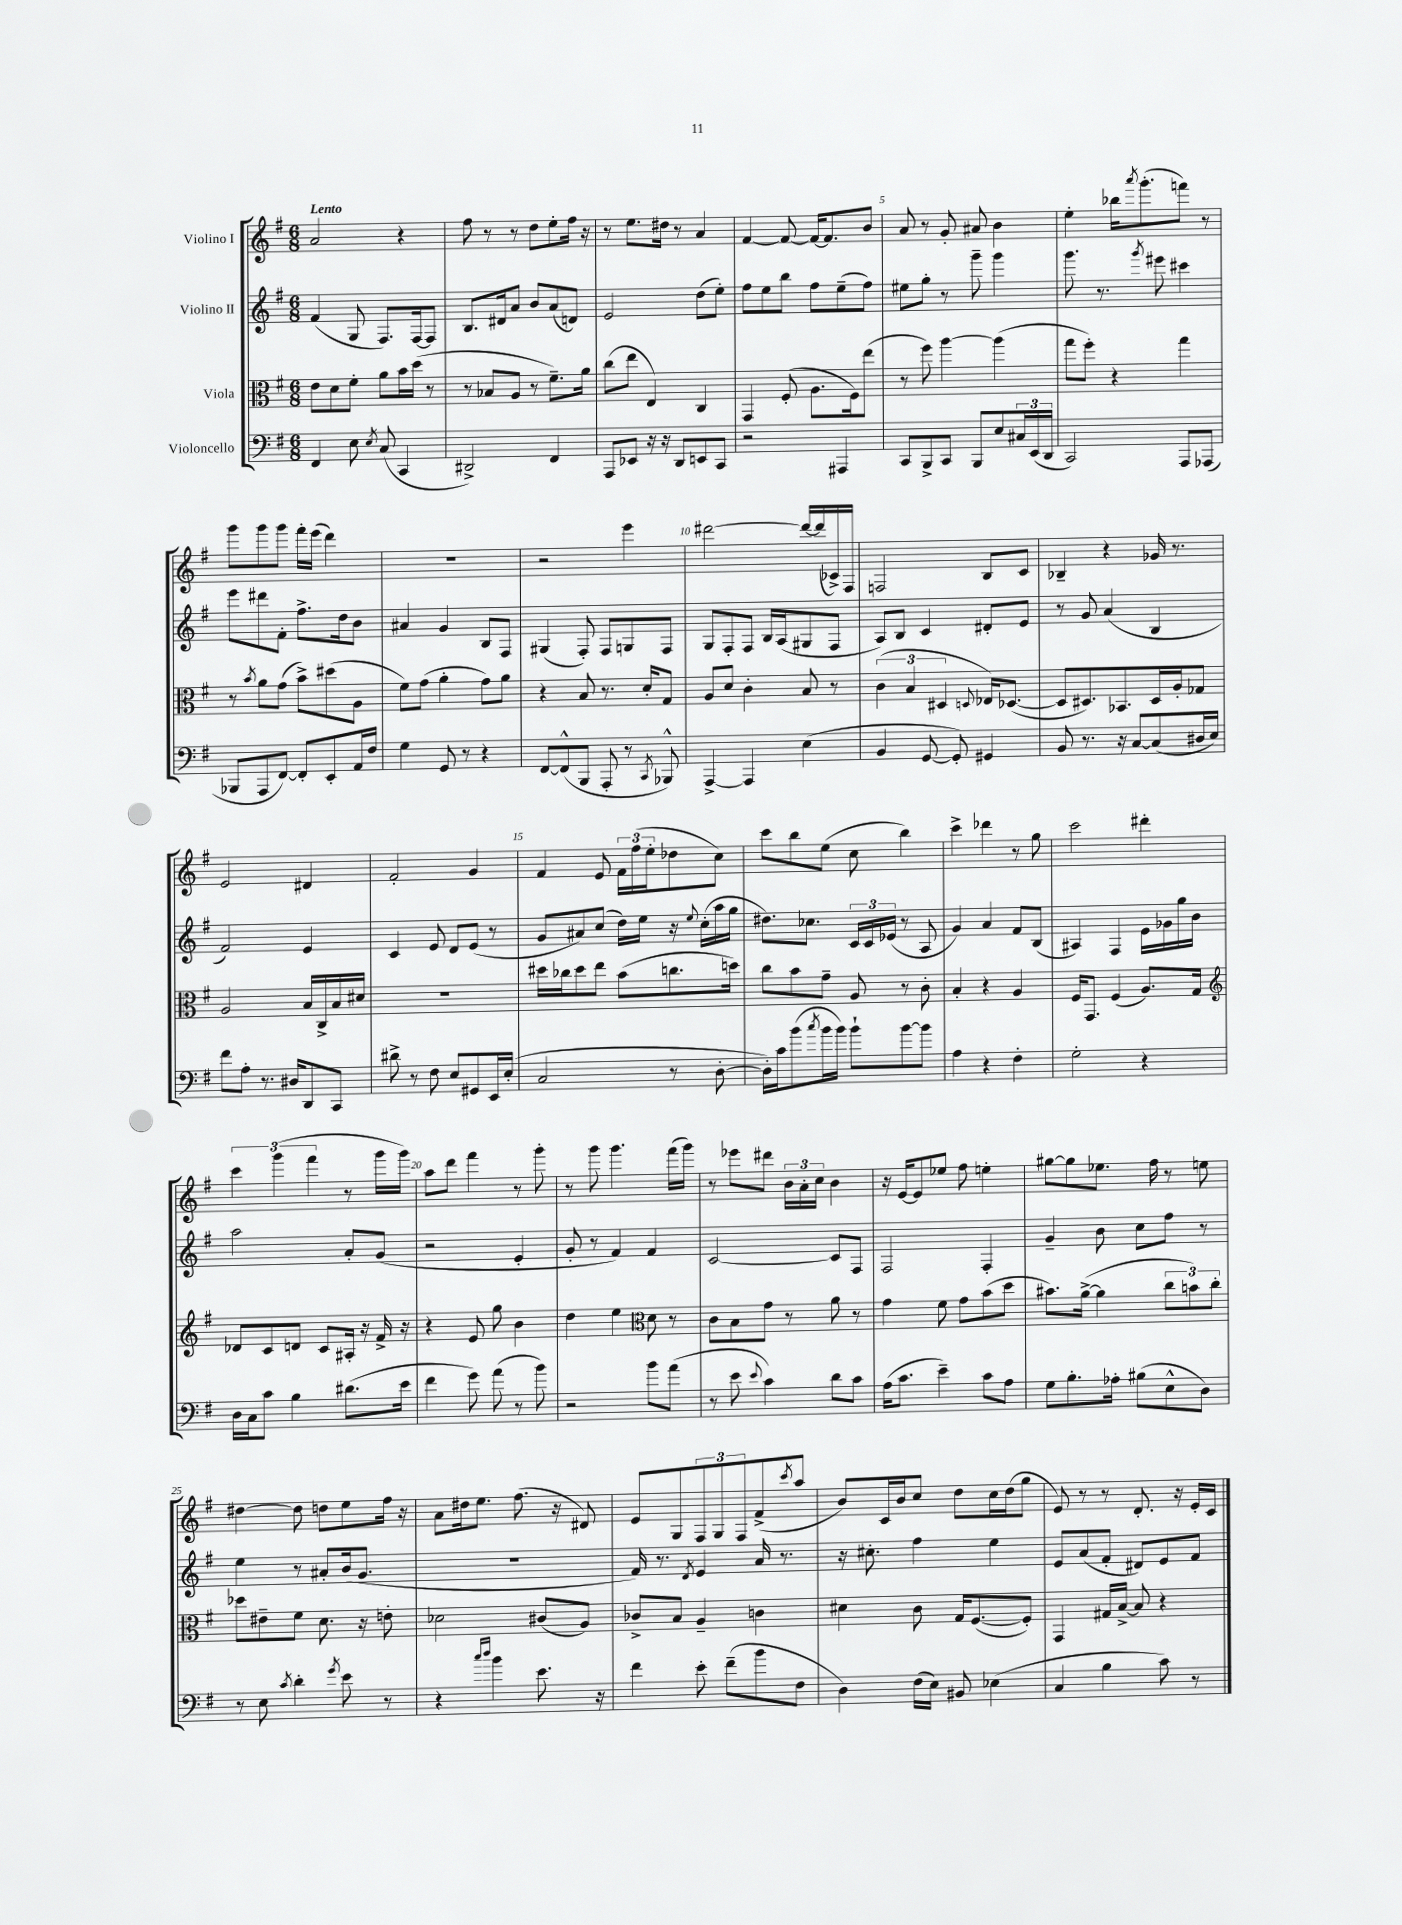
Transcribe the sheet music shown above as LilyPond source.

<<
\new StaffGroup <<
\new Staff = "s0" \with { instrumentName = "Violino I" } {
    \clef treble \key g \major \numericTimeSignature \time 6/8 \tempo "Lento"
    a'2 r4 |
    fis''8 r8 r8 d''8 e''8-. fis''16 r16 |
    r8 e''8. dis''16 r8 a'4 |
    fis'4~ fis'8~ fis'16~ fis'8. b'8 |
    a'8 r8 g'8-. ais'8 b'4 |
    e''4-. bes''16 \acciaccatura { a'''8 } g'''8.-.( f'''8) r8 |
    g'''8 g'''8 g'''8 fis'''16-. e'''16( d'''4) |
    R2. |
    r2 e'''4 |
    dis'''2~ dis'''16~ dis'''16( ces'16->) fis16 |
    f2 b8 c'8 |
    bes4-- r4 ges'16 r8. |
    e'2 dis'4 |
    fis'2-. g'4 |
    fis'4 e'8 \tuplet 3/2 { fis'16 fis''16( e''16-. } des''8 c''8) |
    c'''8 b''8 e''8( c''8 b''4) |
    c'''4-> des'''4 r8 g''8 |
    c'''2 dis'''4-. |
    \tuplet 3/2 { c'''4 g'''4( fis'''4 } r8 g'''16 g'''16) |
    a''8 d'''8 fis'''4 r8 g'''8-. |
    r8 g'''8 g'''4. fis'''16( g'''16) |
    r8 ees'''8 dis'''8 \tuplet 3/2 { b'16 a'16-. c''16 } b'4 |
    r16 e'16~ e'8 ees''8 fis''8 e''4-. |
    gis''8~ gis''8 ees''8. fis''16 r8 e''8 |
    dis''4~ dis''8 d''8 e''8 fis''16 r16 |
    a'8 dis''16 e''8. fis''8.( r16 dis'8) |
    e'8 g8 \tuplet 3/2 { fis8 g8 fis8 } fis'8->( \acciaccatura { c'''8 } a''8 |
    b'8) c'16 b'16 c''8 d''8 c''16 d''16( g''8 |
    e'8) r8 r8 d'8.-. r16 e'16-. c'16 \bar "|." |
}
\new Staff = "s1" \with { instrumentName = "Violino II" } {
    \clef treble \key g \major \numericTimeSignature \time 6/8
    fis'4( g8 fis8.) fis16~ fis8 |
    b8. dis'16 a'8 b'8 a'8( d'8) |
    e'2 d''8( e''8-.) |
    fis''8 e''8 b''8 fis''8 e''8--( fis''8) |
    eis''8 g''8-. r8 g'''8-- g'''4 |
    g'''8. r8. \acciaccatura { g'''8 } eis'''8 cis'''4 |
    e'''8 dis'''8 fis'8-. fis''8.-> d''16 b'8 |
    ais'4 g'4 b8 fis8 |
    gis4( fis8-.) fis8 g8 fis8 |
    g8 fis8-. fis8 b16 a16( gis8 fis8 |
    a8) b8 c'4 dis'8-. e'8 |
    r8 g'8 a'4( b4 |
    fis'2) e'4 |
    c'4 e'8 d'8 e'8( r8 |
    g'8 ais'8) c''8( d''16) e''16 r16 \appoggiatura { e''8 } c''16-.( a''16 g''16 |
    dis''8.) ces''8. \tuplet 3/2 { c'16 c'16 ees'16( } r8 a8 |
    g'4) a'4 fis'8 b8( |
    ais4) fis4 e'16 ges'16 g''16 b'16 |
    a''2 a'8-. g'8( |
    r2 e'4-. |
    g'8-. r8 fis'4) fis'4 |
    c'2~ c'8 fis8 |
    fis2 fis4-. |
    g'4-- b'8 c''8 fis''8 r8 |
    e''4 r8 ais'8-. b'16( g'8. |
    R2. |
    fis'16) r8. \acciaccatura { d'8 } e'4 a'16 r8. |
    r16 cis''8.-. fis''4 e''4 |
    e'8 a'8( fis'8-. dis'8) e'8 fis'8 \bar "|." |
}
\new Staff = "s2" \with { instrumentName = "Viola" } {
    \clef alto \key g \major \numericTimeSignature \time 6/8
    e'8 d'8 fis'8-. a'8 b'16 d''16( r8 |
    r8 bes8 a8 r8 fis'8.--) a'16 |
    c''8( e''8 e4) c4 |
    g,4 fis8-.( a8. fis16) e''8( |
    r8 fis''8) a''4~ a''4( |
    g''8 fis''8-.) r4 g''4 |
    r8 \acciaccatura { b'8 } a'8 g'8( b'8->) dis''8( a8 |
    fis'8) g'8( a'4-. g'8) a'8 |
    r4 b8 r8. d'16-. g8 |
    a8 d'8 c'4-. b8 r8 |
    \tuplet 3/2 { c'4( b4 dis4 } \appoggiatura { d8 } ees16) des8.~( |
    des8 dis8.) bes,8. dis16 a16-. ges8 |
    a2 b16 c16-> b16 dis'16 |
    R2. |
    dis''16 ces''16 dis''8 e''8 b'8( c''8. d''16) |
    c''8 b'8 g'8-- a8 r8 c'8-. |
    b4-. r4 a4 |
    fis16 g,8. fis4( a8.) g16 |
    \clef treble des'8 c'8 d'8 c'8 ais16-. r16 fis'16-> r16 |
    r4 e'8 g''8 b'4 |
    d''4 e''4 \clef alto d'8 r8 |
    c'8 b8 g'8 r8 a'8 r8 |
    g'4 fis'8 g'8 b'8( d''8 |
    bis'8.) a'16~->( a'4 \tuplet 3/2 { c''8 b'8) c''8-. } |
    des''8 eis'8-- fis'8 d'8. r16 e'8-. |
    des'2 cis'8( a8) |
    ces'8-> b8 a4-- c'4 |
    dis'4 c'8 g16 fis8.~( fis8-.) |
    g,4 gis16 b16~-> b8 r4 \bar "|." |
}
\new Staff = "s3" \with { instrumentName = "Violoncello" } {
    \clef bass \key g \major \numericTimeSignature \time 6/8
    fis,4 e8 \acciaccatura { e8 } c8( c,4 |
    dis,2->) fis,4 |
    a,,8 ees,8 r16 r16 d,8 e,8 c,8 |
    r2 ais,,4 |
    c,8 b,,8-> c,8 b,,8 e8 \tuplet 3/2 { cis16 e,16( d,16 } |
    c,2) a,,8 aes,,8( |
    bes,,8 a,,8 fis,8~) fis,8-. e,8-. a,16 fis16 |
    g4 g,8 r8 r4 |
    fis,8~ fis,8-^( b,,8 a,,8-. r8 \acciaccatura { c,8 } bes,,8-^) |
    a,,4~-> a,,4 e4( |
    b,4 g,8~ g,8-.) gis,4 |
    b,8 r8. r16 c8~ c8( dis16 e16) |
    fis'8 a8-. r8. dis16 d,8 c,8 |
    dis'8-> r8 fis8 e8 gis,8 e,16 e16-.( |
    c2 r8 d8~-. |
    d16-.) c'16 b'8( \acciaccatura { c''8 } b'16 b'16) b'8-! b'8~ b'8 |
    a4 r4 fis4-. |
    g2-. r4 |
    d16 c16 c'8 b4 dis'8.( e'16 |
    fis'4 g'8) a'8( r8 b'8) |
    r2 b'8 a'8( |
    r8 e'8 \appoggiatura { e'8 } c'4) d'8 c'8 |
    a16( c'8. e'4--) c'8 a8 |
    g8 b8.-. aes16-. bis8( e8-^ d8) |
    r8 e8 \acciaccatura { c'8 } d'4-. \acciaccatura { g'8 } e'8 r8 |
    r4 \grace { c''16 d''16 } b'4 e'8. r16 |
    fis'4 e'8-. fis'8--( b'8 fis8 |
    d4) fis16( e16) bis,8 ees4( |
    c4 b4 c'8) r8 \bar "|." |
}
>>
>>
\layout { \context { \Score \override BarNumber.break-visibility = ##(#f #t #t) barNumberVisibility = #(every-nth-bar-number-visible 5) } }
